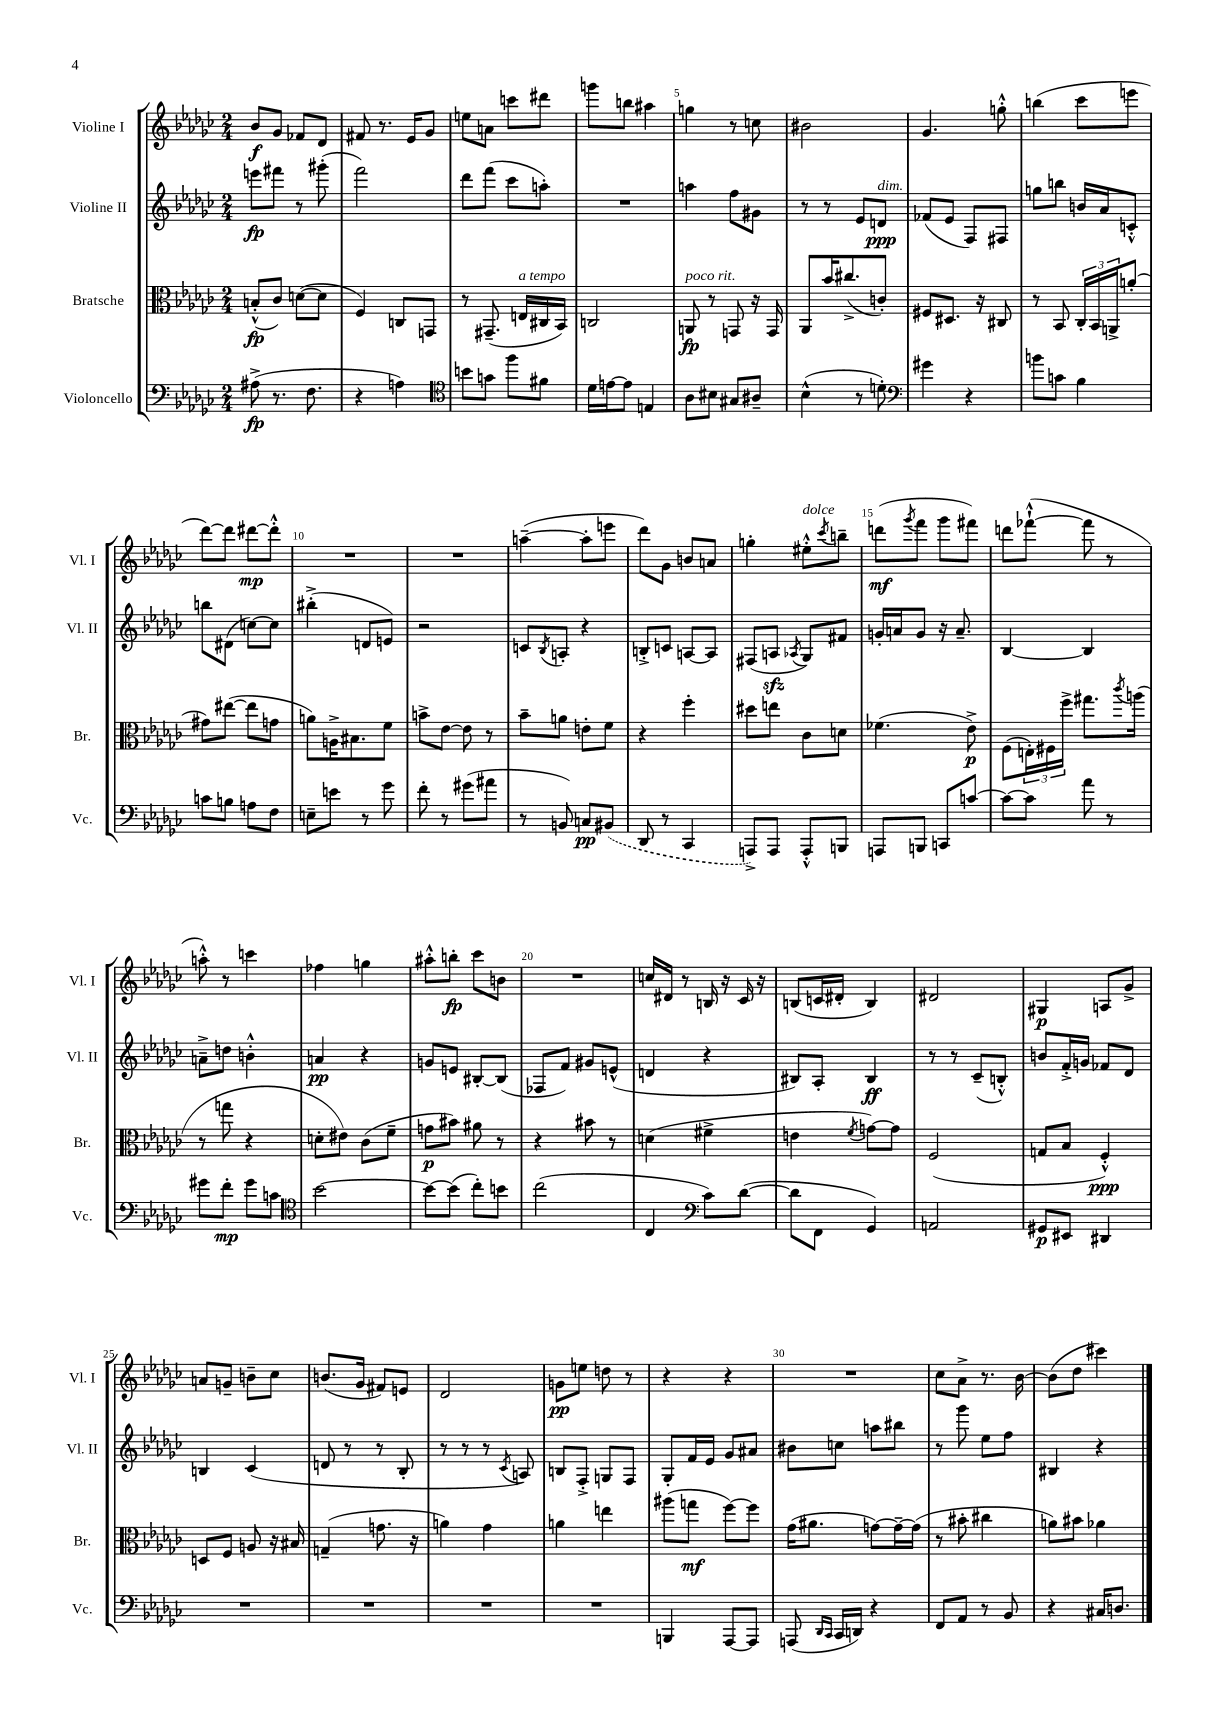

**kern	**kern	**kern	**kern
*staff4	*staff3	*staff2	*staff1
*clefF4	*clefC3	*clefG2	*clefG2
*k[b-e-a-d-g-c-]	*k[b-e-a-d-g-c-]	*k[b-e-a-d-g-c-]	*k[b-e-a-d-g-c-]
*M2/4	*M2/4	*M2/4	*M2/4
(8A#^	(8B'^^	8eee	8b-
8.r	8c-)	8fff#	8g-
.	([8d	8r	8f-
8.F	.	.	.
.	8d]	(8ggg#'	8d-
=	=	=	=
4r	4F)	2fff)	8f#
.	.	.	8.r
4A)	8C	.	.
.	.	.	16e-
.	8GG	.	8g-
=	=	=	=
*clefC4	*	*	*
8b	8r	8ddd-	8ee
8g	(8.GG#~	(8fff	8a
8ff	.	8ccc-	8ccc
.	16E	.	.
8f#	16C#	8aa')	8ddd#
.	16BB-)	.	.
=	=	=	=
16d-	2C	2r	8ggg
[16e	.	.	.
8e]	.	.	8bb
4E	.	.	4aa#
=	=	=	=
8A-	8AA	4aa	4gg
8B#	8r	.	.
8G#	8GG	8ff	8r
8A#~	16r	8g#	8cc
.	16GG	.	.
=	=	=	=
(4B-^^	8AA-	8r	2b#
.	16b-	8r	.
.	(8.cc#^	.	.
8r	.	8e-	.
8d')	8c')	8d	.
=	=	=	=
*clefF4	*	*	*
4g#	8F#	(8f-	4.g-
.	8.D#	8e-	.
4r	.	8F)	.
.	16r	.	.
.	8C#	8F#	8gg'^^
=	=	=	=
8b	8r	8gg	(4bb
8c	8BB-	8bb	.
4B-	24C-'	16b	8ccc-
.	24BB-	.	.
.	.	16a-	.
.	24AA^	.	.
.	(8a'	8c'^^	8eee
=	=	=	=
8c	8g#)	8bb	[8ddd-)
8B	([8ee#	(8d#	8ddd-]
8A	8ee#]	[8cc)	[8ddd#
8F	8g	8cc]	8ddd#'^^]
=	=	=	=
8E~	8a)	(4bb#'^	2r
8e	16A^	.	.
.	8.B#	.	.
8r	.	8d	.
8g-	8f	8e)	.
=	=	=	=
8f'	8b^	2r	2r
8r	[8e-	.	.
(8g#	8e-]	.	.
8a#	8r	.	.
=	=	=	=
8r	8b-~	8c	([4aa~
.	.	8qB-	.
8BB)	8a	8A'	.
8C	8e'	4r	8aa']
(8BB#	8f	.	8eee
=	=	=	=
8DD-	4r	8B'^	8ddd-)
8r	.	8c	8g-
4CC-	4ff'	[8A	8b
.	.	8A]	8a
=	=	=	=
8AAA^)	8dd#	(8F#	4gg'
8AAA	8ee	8A	.
.	.	8qA-	.
8AAA'^^	8c-	8G-)	8ee#'^^
.	.	.	8qccc-
8BBB	8d	8f#	8bb~
=	=	=	=
8AAA	(4.f-	16g'	(8ddd
.	.	16a	.
.	.	.	8qggg-
8BBB	.	8g	8fff
8CC	.	16r	8ggg-
.	.	8.a~	.
[8c	8e-^)	.	8fff#)
=	=	=	=
8c_	(8F	[4B-	8ddd
8c]	24E')	.	([8fff-`^^
.	24F#	.	.
.	24ff^	.	.
8a-	8.gg#	4B-]	8fff-]
8r	.	.	8r
.	8qccc-	.	.
.	(16aa	.	.
=	=	=	=
8g#	8r	8a~^	8aa'^^)
8f'	8gg	8dd	8r
8g#	4r	4b'^^	4ccc
8c	.	.	.
=	=	=	=
*clefC4	*	*	*
[2b-	8d'	4a	4ff-
.	8e#)	.	.
.	(8c-	4r	4gg
.	8f~	.	.
=	=	=	=
8b-_	8g	8g	8aa#'^^
(8b-]	8b#)	8e	8bb'
8cc-')	8a#	[8B#'	8ccc-
8b	8r	(8B#]	8b
=	=	=	=
(2cc-	4r	8F-	2r
.	.	8f)	.
.	8b#	8g#	.
.	8r	(8e^^	.
=	=	=	=
4C-	(4d	4d	16cc
.	.	.	16d#
.	.	.	8r
*clefF4	*	*	*
8c-)	4f#^	4r	16B
.	.	.	16r
([8d-	.	.	16c-
.	.	.	16r
=	=	=	=
8d-]	4e	8B#)	(8B
8FF	.	8A-'	16c
.	.	.	16d#'
.	8qf	.	.
4GG-)	[8g)	4B#	4B)
.	8g]	.	.
=	=	=	=
2AA	(2F	8r	2d#
.	.	8r	.
.	.	(8c-~	.
.	.	8B'^^)	.
=	=	=	=
8GG#	8G	8b	4G#
8EE#	8B-	16f'^	.
.	.	16g	.
4DD#	4F'^^)	8f-	8A
.	.	8d-	8g-^
=	=	=	=
2r	8D	4B	8a
.	8F	.	8g~
.	8A	(4c-	8b~
.	16r	.	8cc-
.	16B#	.	.
=	=	=	=
2r	(4G~	8d	(8.b
.	.	8r	.
.	.	.	16g-
.	8.g	8r	8f#)
.	.	8B-'	8e
.	16r	.	.
=	=	=	=
2r	4a)	8r	2d-
.	.	8r	.
.	4g-	8r	.
.	.	8qc-	.
.	.	8A)	.
=	=	=	=
2r	4a	8B	8g
.	.	8F'^	8ee
.	4ee	8G	8dd
.	.	8F	8r
=	=	=	=
4BBB	(8aa#	8G-'	4r
.	8gg	16f	.
.	.	16e-	.
[8AAA-	[8ff)	8g-	4r
8AAA-]	8ff]	8a#	.
=	=	=	=
(8AAA	(16g-	8b#	2r
.	8.a#	.	.
16qqDD-	.	.	.
16qqCC-	.	.	.
16CC-	.	8cc	.
16DD)	.	.	.
4r	[8g)	8aa	.
.	16g~_	8bb#	.
.	(16g]	.	.
=	=	=	=
8FF	8r	8r	8cc-
8AA-	8b#'	8ggg-	8a-^
8r	4cc#	8ee-	8.r
8BB-	.	8ff	.
.	.	.	[16b-
=	=	=	=
4r	8a)	4B#	(8b-]
.	8b#	.	8dd-
16C#	4a-	4r	4ccc#)
8.D	.	.	.
==	==	==	==
*-	*-	*-	*-
